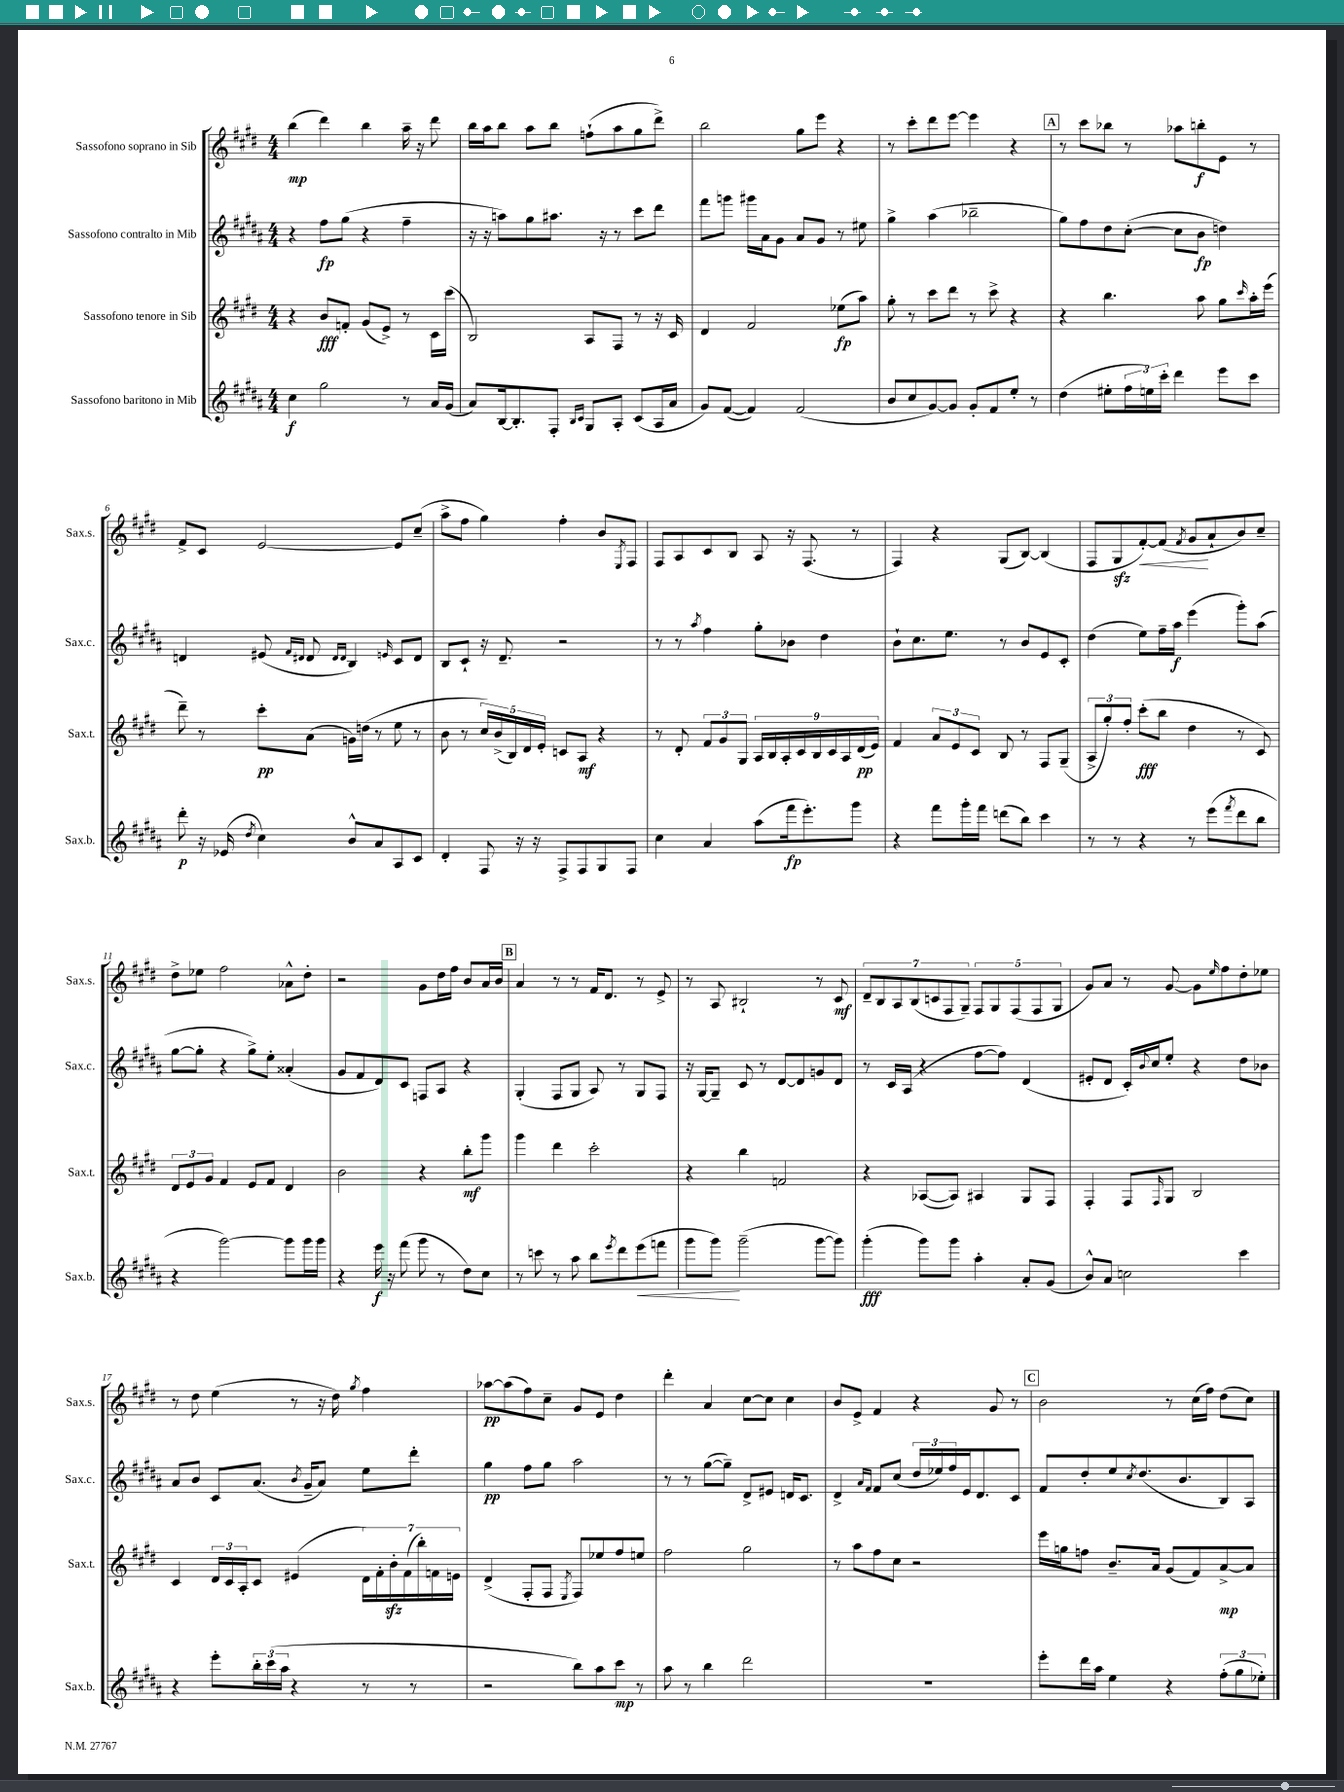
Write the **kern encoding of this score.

**kern	**kern	**kern	**kern
*staff4	*staff3	*staff2	*staff1
*clefG2	*clefG2	*clefG2	*clefG2
*k[f#c#g#d#a#]	*k[f#c#g#d#]	*k[f#c#g#d#a#]	*k[f#c#g#d#]
*M4/4	*M4/4	*M4/4	*M4/4
4cc#	4r	4r	(4bb
2gg#	8b	8ff#	4ddd#)
.	8f'	(8gg#	.
.	(8g#	4r	4bb
.	8e^)	.	.
8r	8r	4ff#~	16aa~
.	.	.	16r
16a#	16c#	.	8ddd#
(16g#	(16ccc#	.	.
=	=	=	=
8a#)	2B)	16r	16bb
.	.	16r	16aa
[16B	.	8aa)	8bb
8.B']	.	.	.
.	.	8gg#	8aa
8F#'	.	8.aa#	8bb
16qqB	.	.	.
16qqc#	.	.	.
8G#	8A	.	(8ff`
.	.	16r	.
8A#'	8F#	8r	8aa
(8c#	8r	8ccc#	8gg#
16A#	16r	8ddd#	8ddd#^)
16a#	16c#	.	.
=	=	=	=
8g#)	4d#	8fff#	2bb
([8f#	.	8ggg	.
4f#])	2f#	16ggg#	.
.	.	16a#	.
.	.	8g#	.
(2f#	.	8a#	8gg#
.	.	8g#	8eee
.	(8ee-	8r	4r
.	8aa)	8ee#	.
=	=	=	=
8b	8gg#'	4gg#^	8r
8cc#	8r	.	8ccc#'
[8g#)	8ccc#	(4aa#	8ddd#
8g#]	8ddd#	.	[8eee
8g#'	8r	2bb-~	4eee]
8f#	8ccc#^	.	.
8ee'	4r	.	4r
8r	.	.	.
=	=	=	=
(4dd#	4r	8gg#)	8r
.	.	8ff#	8ccc#
8ee#'	4.bb	8dd#	8bb-
24ff#	.	([8cc#'	8r
24ee)	.	.	.
24ccc#'	.	.	.
4ddd#	.	8cc#]	8aa-
.	8aa	8b	8bb'
8eee	8gg#	4dd)	8e
.	16qqccc#	.	.
8ccc#	16aa'	.	8r
.	(16eee	.	.
=	=	=	=
8ddd#'	8ddd#~)	4d	8f#^
16r	8r	.	8c#
(16e-	.	.	.
8qdd#	.	.	.
4cc#)	8ccc#'	(8e#	[2e
.	.	16qqf#	.
.	.	16qqd#	.
.	(8a	8d#	.
.	.	16qqd#	.
.	.	16qqd#	.
8b^^	16g)	4B)	.
.	(16dd	.	.
8a#	8r	.	.
.	.	16qqe	.
8A#	8ee	8c#	8e]
8c#	8r	8d#	(8cc#~
=	=	=	=
4d#'	8b	8B	8aa^
.	8r	8c#`	8ff#
8F#	20cc#)	16r	4gg#)
.	(20b^	.	.
.	.	8.d#~	.
.	20B)	.	.
16r	.	.	.
.	20d#	.	.
16r	.	.	.
.	20e'	.	.
8F#^	8c	2r	4ff#'
8F#	8A	.	.
8G#	4r	.	8b
.	.	.	8qE
8F#	.	.	8F#
=	=	=	=
4cc#	8r	8r	8F#
.	8d#'	8r	8A
.	.	8qaa#	.
4a#	12f#	4ff#	8c#
.	12g#	.	.
.	.	.	8B
.	12G#	.	.
(8aa#	18A	8gg#'	8A
.	18B	.	.
.	18A'	.	.
16fff#	.	8b-	16r
.	18c#	.	.
8.eee')	.	.	(8.F#
.	18B	.	.
.	.	4dd#	.
.	18c#	.	.
.	18A	.	.
8ggg#	.	.	8r
.	(18d#	.	.
.	18e)	.	.
=	=	=	=
4r	4f#	8b`	4F#)
.	.	8.cc#	.
8fff#	12a	.	4r
.	.	8.ee	.
.	12e	.	.
16ggg#'	.	.	.
.	12c#	.	.
16fff#	.	.	.
(8ddd	8B	8r	(8G#
8bb)	8r	8b	[8B)
4ccc#	8F#	8e	(4B]
.	(8G#~	8c#'	.
=	=	=	=
8r	12A^	(4dd#	8F#
.	12gg#')	.	.
8r	.	.	8G#
.	12ff#'	.	.
4r	(8ccc#'	8ee)	[8f#')
.	8bb	16ff#~	(8f#]
.	.	16aa#	.
.	.	.	8qf#
8r	4dd#	(4eee	8g#
(8eee	.	.	8a`
8qfff#	.	.	.
8ddd#	8r	8ggg#')	8b)
8bb	8c#)	(8aa#	8cc#~
=	=	=	=
4r	12d#	[8gg#	8dd#^
.	12e	.	.
.	.	8gg#']	8ee-
.	12g#	.	.
[2ggg#)	4f#	4r	2ff#
.	8e	8gg#^)	.
.	8f#	8ee'	.
8ggg#]	4d#	(4a##'	8a-^^
16ggg#	.	.	8dd#'
16ggg#	.	.	.
=	=	=	=
4r	2b	8g#	2r
.	.	8f#	.
16eee	.	8d#)	.
16r	.	.	.
(8fff#	.	8c#	.
8ggg#	4r	8F	8g#
8r	.	8A#	16dd#
.	.	.	16ff#
8dd#)	8bb'	4r	8b
8cc#	8ggg#	.	16a
.	.	.	16b
=	=	=	=
8r	4ggg#	(4G#'	4a
8ccc	.	.	.
8r	4ddd#	8F#	8r
8aa#	.	8G#	8r
8bb	2ccc#'	8A#)	16f#
.	.	.	8.d#
8qeee	.	.	.
8ddd#	.	8r	.
(8eee	.	8G#	8r
8fff	.	8F#	8e^
=	=	=	=
8ggg#	4r	16r	8r
.	.	[16G#	.
8ggg#)	.	8G#~]	8A
(2ggg#~	4bb	8c#	2B#`
.	.	8r	.
.	2f	[8d#	.
.	.	8d#]	.
[8ggg#	.	8g	8r
8ggg#])	.	8d#	8c#
=	=	=	=
(4ggg#'	4r	8r	14d#~
.	.	.	14B
.	.	16c#	.
.	.	.	14A
.	.	(16A#	.
.	.	.	(14B
8ggg#)	([8A-	4r	.
.	.	.	14c
.	.	.	14F#
8ggg#	8A-])	.	.
.	.	.	14G#~)
4aa#'	4A#	[8ff#	10F#
.	.	.	10G#
.	.	8ff#])	.
.	.	.	(10F#
8a#'	8G#	(4d#	.
.	.	.	10F#
(8g#	8F#	.	.
.	.	.	10G#
=	=	=	=
8b^^)	4F#'	8e#'	8g#)
8a#	.	8d#	8a
2cc	8F#	16c#')	8r
.	.	8qqb	.
.	.	16cc#	.
.	16qqF#	.	.
.	8G#	8ee'	[8g#
.	2B	4r	8g#]
.	.	.	16qqee
.	.	.	8ff#
4ccc#	.	8dd#	8dd#'
.	.	8b-	8ee-
=	=	=	=
4r	4c#	8a#	8r
.	.	8b	8dd#
8eee'	24d#	8c#	(4ee
.	24c#	.	.
.	24A'	.	.
24bb'	8c#	(8.a#	.
(24ccc#	.	.	.
24aa#	.	.	.
4r	(4e#	.	8r
.	.	8qb	.
.	.	16g#~	.
.	.	8a#)	16r
.	.	.	16dd#)
.	.	.	8qgg#
8r	28d#)	8ee	4ff#
.	28f#'	.	.
.	28b'	.	.
.	(28f#	.	.
8r	.	8ddd#'	.
.	28bb')	.	.
.	28f	.	.
.	28e	.	.
=	=	=	=
2r	(4d#^	4gg#	[8aa-
.	.	.	(8aa-]
.	8F#'	8ff#	8ff#)
.	8F#	8gg#	8cc#~
.	8qE	.	.
8bb)	8F#)	2aa#	8g#
8aa#	8ee-	.	8e
8ccc#	8ff#	.	4dd#
8r	8ee	.	.
=	=	=	=
8aa#	2ff#	8r	4ddd#'
8r	.	8r	.
4bb	.	([8gg#	4a
.	.	8gg#~])	.
2ddd#	2gg#	8d#^	[8cc#
.	.	8e#	8cc#]
.	.	16d	4cc#
.	.	8.c#	.
=	=	=	=
1r	8r	4d#^	8b
.	8aa	.	8e^
.	.	16qqa#	.
.	.	16qqf#	.
.	8ff#	8f#	4f#
.	8cc#	(8cc#	.
.	2r	24dd#	4r
.	.	24ee-)	.
.	.	24ff#	.
.	.	16e	.
.	.	8.d#	.
.	.	.	8g#
.	.	8c#	8r
=	=	=	=
8eee'	16eee	8f#	2b
.	16gg	.	.
16ddd#	8ff	8dd#'	.
16aa#	.	.	.
4ee	8.b~	8ee	.
.	.	8qcc#	.
.	.	(8.dd#	.
.	16a	.	.
4r	(8g#	.	8r
.	.	8.b	.
.	8f#)	.	(16cc#
.	.	.	16ff#)
(12ff#'	[8a^	8B)	(8dd#
12gg#	.	.	.
.	8a]	8A#	8cc#)
12ee-')	.	.	.
==	==	==	==
*-	*-	*-	*-
